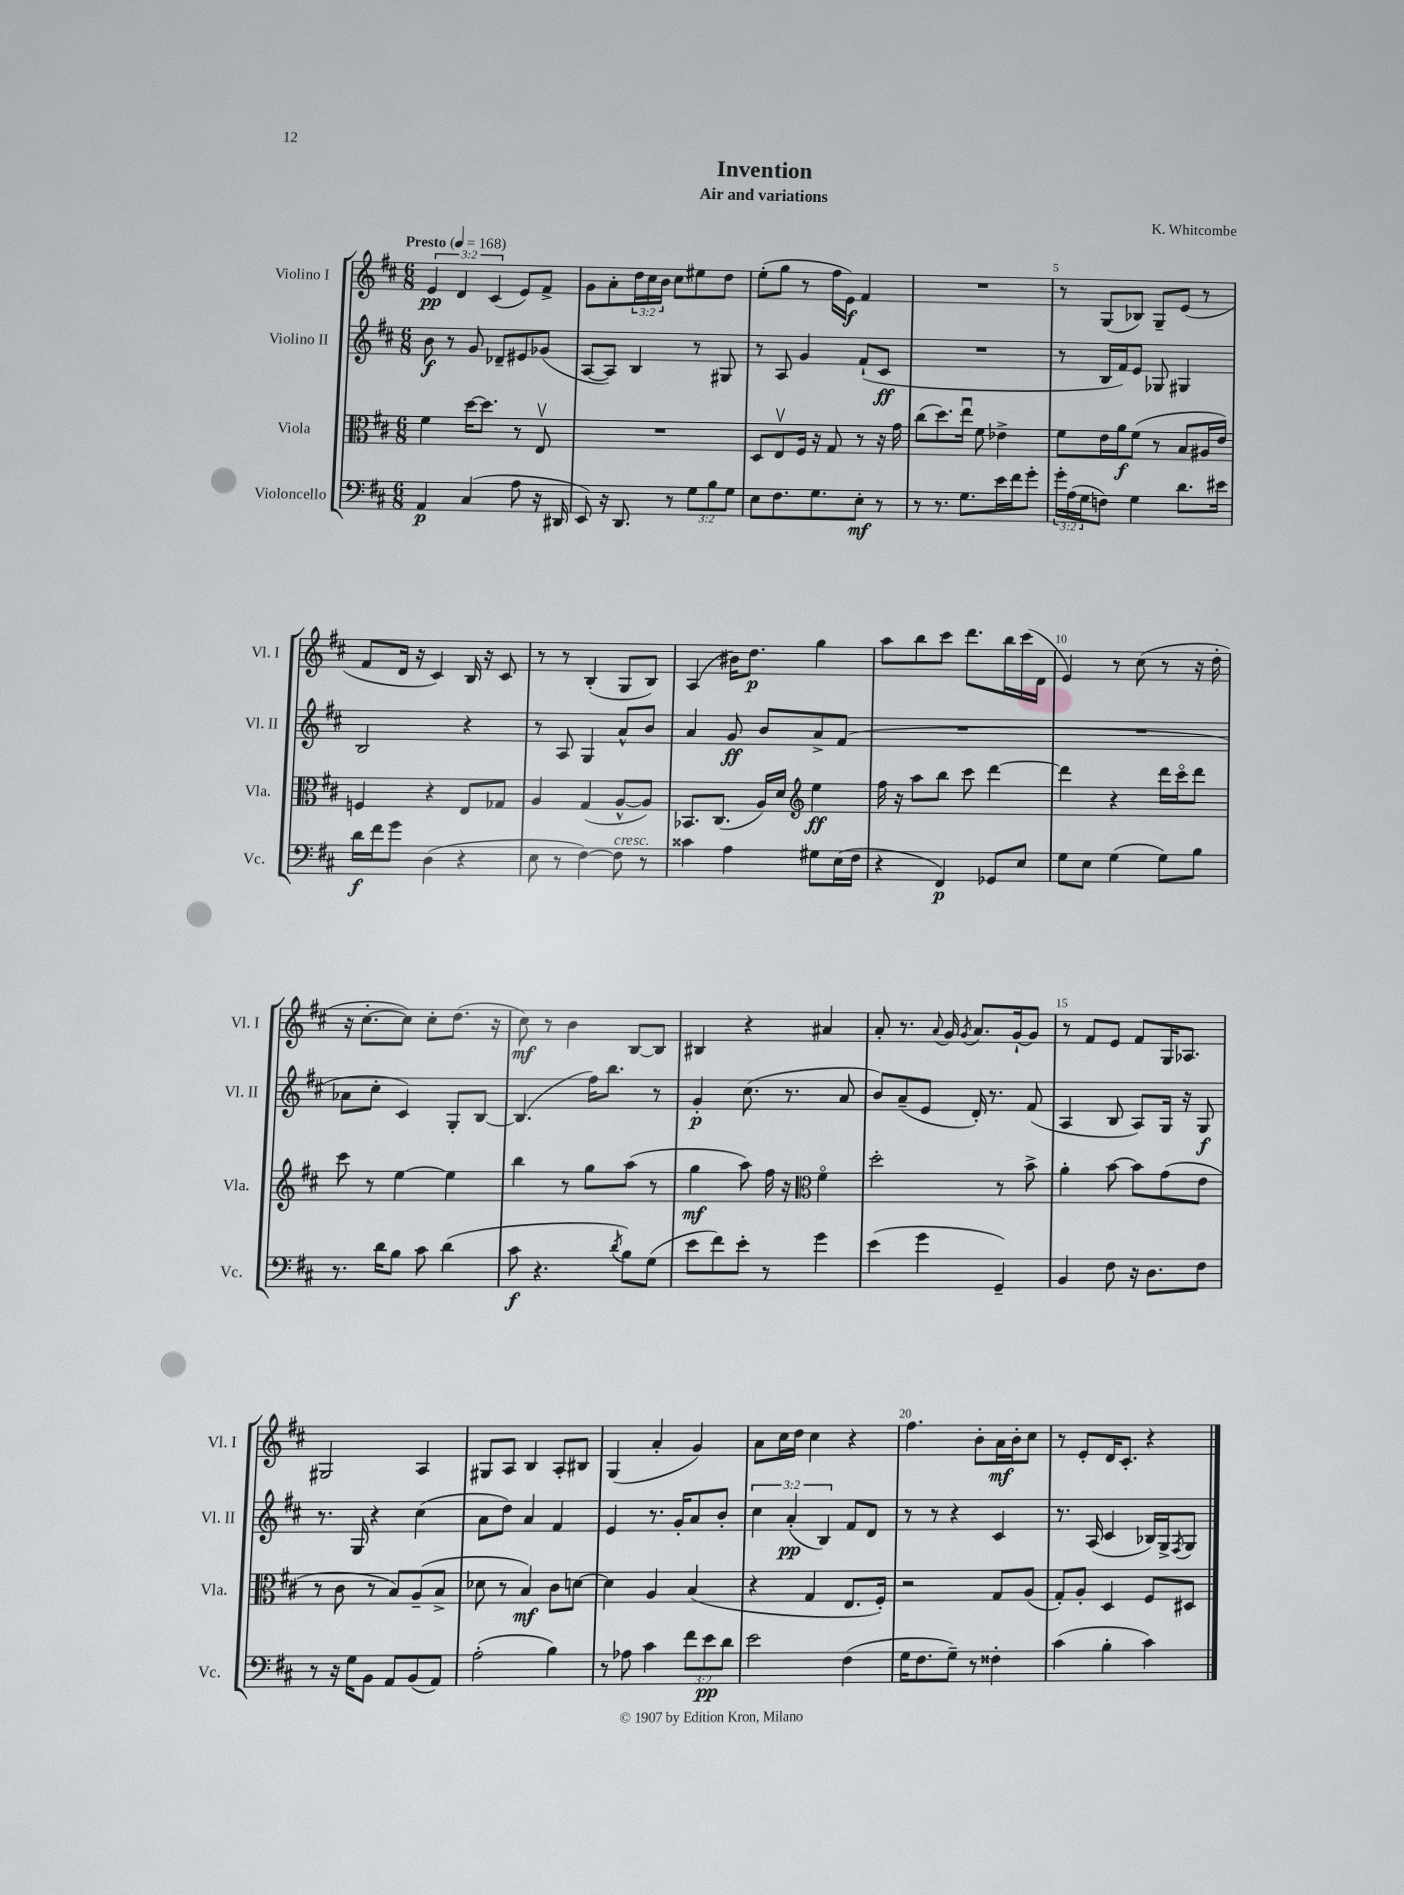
\header { title = "Invention" composer = "K. Whitcombe" subtitle = "Air and variations" }
<<
\new StaffGroup <<
\new Staff = "s0" \with { instrumentName = "Violino I" shortInstrumentName = "Vl. I" } {
    \clef treble \key d \major \numericTimeSignature \time 6/8 \override Staff.TupletNumber.text = #tuplet-number::calc-fraction-text \tempo "Presto" 4 = 168
    \tuplet 3/2 { e'4\pp d'4 cis'4( } e'8) fis'8-> |
    g'8 a'8-. \tuplet 3/2 { d''16 cis''16 b'16 } cis''8 eis''8 d''8 |
    e''8-.( g''8 r8 fis''16 e'16\f) fis'4 |
    R2. |
    r8 g8( bes8) g8-- e'8( r8 |
    fis'8 d'16 r16 cis'4) b16 r16 cis'8 |
    r8 r8 b4-.( g8 b8) |
    a4( bis'16) d''8.\p g''4 |
    a''8 b''8 cis'''8 d'''8. b''16 cis'''16( d'16 |
    e'4) r8 cis''8( r8 r16 d''16-. |
    r16 cis''8.~-. cis''8) cis''8-. d''8.( r16 |
    cis''8\mf) r8 b'4 b8~ b8 |
    bis4 r4 ais'4 |
    a'8-. r8. \appoggiatura { a'8 } g'16 \acciaccatura { g'8 } a'8. g'16~-! g'8 |
    r8 fis'8 e'8 fis'8 g16 aes8. |
    gis2 a4 |
    gis8 a8 b4 a8-. bis8 |
    g4( a'4-. g'4) |
    a'8 cis''16 d''16 cis''4 r4 |
    fis''4. b'8-. a'16\mf b'16-. cis''8 |
    r8 e'8-. d'16 cis'8.-. r4 \bar "|." |
}
\new Staff = "s1" \with { instrumentName = "Violino II" shortInstrumentName = "Vl. II" } {
    \clef treble \key d \major \numericTimeSignature \time 6/8 \override Staff.TupletNumber.text = #tuplet-number::calc-fraction-text
    b'8\f r8 g'8 des'8-- eis'8 ges'8( |
    a8~ a8) b4 r8 gis8 |
    r8 a8 g'4 fis'8-!( cis'8\ff |
    R2. |
    r8 b16 fis'16) e'8 ges8 gis4 |
    b2 r4 |
    r8 a8 g4 a'8-^ b'8 |
    a'4 g'8\ff b'8 a'8-> fis'8( |
    R2. |
    R2. |
    aes'8 cis''8-. cis'4) g8-. b8~ |
    b4.( fis''16) b''8. r8 |
    g'4-.\p cis''8.( r8. a'8 |
    b'8) a'8--( e'8 d'16-.) r8. fis'8( |
    a4 b8 a8) g16 r16 g8\f |
    r8. g16 r4 cis''4( |
    a'8 d''8) a'4 fis'4 |
    e'4 r8. g'16-. a'8 b'8-. |
    \tuplet 3/2 { cis''4 a'4-.\pp( b4) } fis'8 d'8 |
    r8 r8 r4 cis'4 |
    r8. a16( cis'4 bes16) g16-> \acciaccatura { fis8 } g8 \bar "|." |
}
\new Staff = "s2" \with { instrumentName = "Viola" shortInstrumentName = "Vla." } {
    \clef alto \key d \major \numericTimeSignature \time 6/8
    fis'4 d''16~ d''8. r8 e8\upbow |
    R2. |
    d8 e8\upbow fis16 r16 g8 r8 r16 g'16 |
    cis''8( d''8.) e''16\downbow fis'8 ees'4-> |
    fis'8 e'16 a'16\f fis'8( r8 b8 ais16 e'16) |
    f4 r4 e8 ges8 |
    a4 g4( a8~-^ a8) |
    bes,8. cis8.( a16) d'16 \clef treble e''4\ff |
    fis''16 r16 a''8 b''8 cis'''8 d'''4~ |
    d'''4 r4 d'''16 cis'''16\flageolet d'''8 |
    cis'''8 r8 e''4~ e''4 |
    b''4 r8 g''8 a''8( r8 |
    g''4\mf a''8) fis''16 r16 \clef alto fis'4\flageolet |
    d''2-. r8 b'8-> |
    a'4-. b'8~ b'8 g'8( e'8 |
    r8 cis'8 r8 b8) a8--( b8-> |
    des'8 r8 b4\mf) cis'8 d'8~ |
    d'4 a4 b4( |
    r4 g4 e8. fis16-.) |
    r2 g8 a8( |
    g8-.) a8-. d4 fis8 dis8 \bar "|." |
}
\new Staff = "s3" \with { instrumentName = "Violoncello" shortInstrumentName = "Vc." } {
    \clef bass \key d \major \numericTimeSignature \time 6/8 \override Staff.TupletNumber.text = #tuplet-number::calc-fraction-text
    a,4\p cis4( a8 r16 dis,16 |
    e,8) r16 d,8. r8 \tuplet 3/2 { g8 b8 g8 } |
    e8 fis8. g8. e8-.\mf r8 |
    r8 r8. g8. e'16 fis'16 g'8-. |
    \tuplet 3/2 { g'16-. a16( g16 } f8) g4 d'8. eis'16 |
    d'16\f fis'16 g'8 d4( r4 |
    e8 r8 fis4~) fis8^\markup { \italic "cresc." } r8 |
    cisis'4 a4 gis8 e16( fis16 |
    r4 fis,4\p) ges,8 e8 |
    g8 e8 g4( g8) b8 |
    r8. d'16 b8 cis'8 d'4( |
    cis'8\f r4. \acciaccatura { d'8 } b8) g8( |
    e'8 fis'8) e'8-. r8 g'4 |
    e'4( g'4 g,4--) |
    b,4 fis8 r16 d8. fis8 |
    r8 r16 g16 b,8 a,8 b,8( a,8) |
    a2-.( b4) |
    r8 aes8 cis'4 \tuplet 3/2 { fis'8 e'8\pp d'8 } |
    e'2 fis4( |
    g16 fis8. g8--) r8 fisis4-. |
    cis'4( b4-. cis'4) \bar "|." |
}
>>
>>
\layout { \context { \Score \override BarNumber.break-visibility = ##(#f #t #t) barNumberVisibility = #(every-nth-bar-number-visible 5) } }
